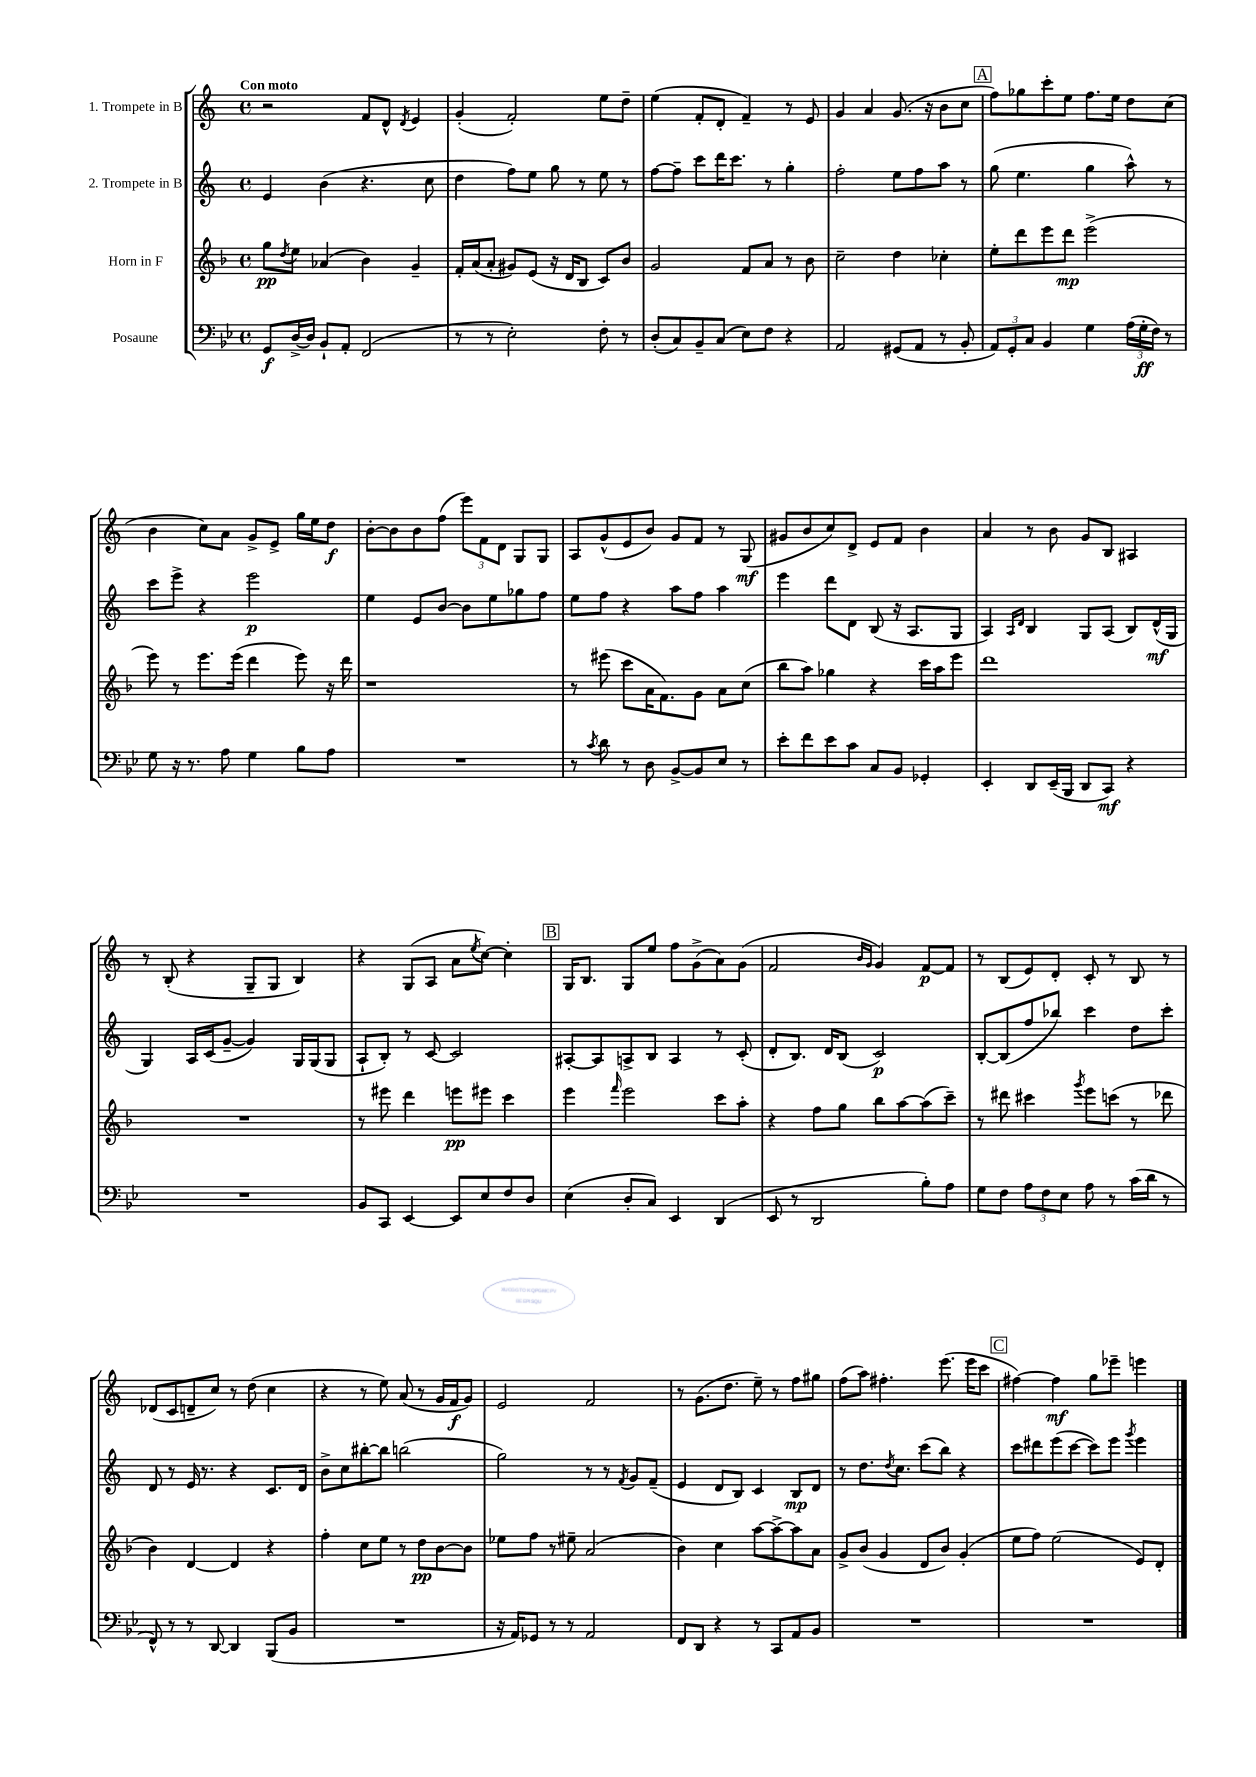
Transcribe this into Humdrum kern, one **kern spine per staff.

**kern	**kern	**kern	**kern
*staff4	*staff3	*staff2	*staff1
*clefF4	*clefG2	*clefG2	*clefG2
*k[b-e-]	*k[b-]	*k[]	*k[]
*M4/4	*M4/4	*M4/4	*M4/4
*met(c)	*met(c)	*met(c)	*met(c)
8GG/L	8gg\L	4e/	2r
.	8qdd/	.	.
[16D^/L	8ee\J	.	.
16D/]JJ	.	.	.
8BB-`/L	(4a-/	(4b\	.
8AA'/J	.	.	.
(2FF/	4b-\)	4.r	8f/L
.	.	.	8d^^/J
.	.	.	8qd/
.	4g~/	.	4e/
.	.	8cc\	.
=	=	=	=
8r	16f'/LL	4dd\	(4g'/
.	(16a/J	.	.
8r	8a'/J	.	.
2E-'\)	8g#/L)	8ff\L)	2f'/)
.	(8e/J	8ee\J	.
.	16r	8gg\	.
.	16d/LK	.	.
.	8B-/J	8r	.
8F'\	8c/L)	8ee\	8ee\L
8r	8b-/J	8r	8dd~\J
=	=	=	=
(8D'/L	2g/	[8ff\L	(4ee\
8C/)	.	8ff~\]J	.
8BB-~/	.	8ccc\L	8f'/L
(8C/J	.	16ddd\K	8d'/J
.	.	8.ccc\J	.
8E-\L)	8f/L	.	4f~/)
8F\J	8a/J	8r	.
4r	8r	4gg'\	8r
.	8b-\	.	8e/
=	=	=	=
2AA/	2cc~\	2ff'\	4g/
.	.	.	4a/
(8GG#/L	4dd\	8ee\L	(8.g/
8AA/J	.	8ff\	.
.	.	.	16r
8r	4cc-'\	8aa\J	8b\L
8BB-'/	.	8r	8cc\J
=	=	=	=
12AA/L)	8ee'\L	(8gg\	8ff\L)
12GG'/	.	.	.
.	8ddd\	4.ee\	8gg-\
12C/J	.	.	.
4BB-/	8eee\	.	8ccc'\
.	8ddd\J	.	8ee\J
4G\	(2eee^\	4gg\	8.ff\L
.	.	.	16ee\Jk
(24A\LL	.	8aa^^\)	8dd\L
24G'\	.	.	.
24F\JJ)	.	.	.
8r	.	8r	(8cc\J
=	=	=	=
8G\	8eee\)	8ccc\L	4b\
16r	8r	8eee^\J	.
8.r	.	.	.
.	8.eee\L	4r	8cc\L)
8A\	.	.	8a\J
.	(16eee\Jk	.	.
4G\	4ddd\	2eee\	8g^/L
.	.	.	8e^/J
8B-\L	8eee\)	.	16gg\LL
.	.	.	16ee\J
8A\J	16r	.	8dd\J
.	16ddd\	.	.
=	=	=	=
1r	1r	4ee\	[8b'\L
.	.	.	8b\]
.	.	8e/L	8b\
.	.	[8b/J	(8ff\J
.	.	8b\]L	12eee\L)
.	.	.	12f\
.	.	8ee\	.
.	.	.	12d\J
.	.	8gg-\	8G/L
.	.	8ff\J	8G/J
=	=	=	=
8r	8r	8ee\L	8A/L
8qc/	.	.	.
8d\	(8eee#\	8ff\J	(8g^^/
8r	8ccc\L	4r	8e/
8D\	16a\K	.	8b/J)
.	8.f\)	.	.
[8BB-^/L	.	8aa\L	8g/L
8BB-/]	8g\J	8ff\J	8f/J
8E-/J	8a\L	4aa\	8r
8r	(8cc\J	.	(8G/
=	=	=	=
8e-'\L	8bb-\L	4eee\	8g#/L
8f\	8aa\J)	.	8b/
8e-\	4gg-\	8ddd\L	8cc/)
8c\J	.	8d\J	8d^/J
8C/L	4r	(8B/	8e/L
8BB-/J	.	16r	8f/J
.	.	8.A/L	.
4GG-'/	16ccc\LL	.	4b\
.	16aa\J	.	.
.	8eee\J	8G/J	.
=	=	=	=
4EE-'/	1ddd	4A/)	4a/
.	.	16qqA/LL	.
.	.	16qqd/JJ	.
8DD/L	.	4B/	8r
(16EE-~/L	.	.	8b\
16BBB-/JJ	.	.	.
8DD/L	.	8G/L	8g/L
8CC/J)	.	(8A/J	8B/J
4r	.	8B/L)	4A#/
.	.	(16d^^/L	.
.	.	16G/JJ	.
=	=	=	=
1r	1r	4G/)	8r
.	.	.	(8B'/
.	.	16A/LL	4r
.	.	(16c/J	.
.	.	[8g~/J	.
.	.	4g/])	8G~/L
.	.	.	8G/J
.	.	16G/LL	4B/)
.	.	(16G/J	.
.	.	8G/J	.
=	=	=	=
8BB-/L	8r	8A`/L	4r
8CC/J	8eee#\	8B'/J)	.
[4EE-/	4ddd\	8r	(8G/L
.	.	[8c/	8A/J
8EE-/]L	8eee\L	2c/]	8a\L
.	.	.	8qee/
8E-/	8eee#\J	.	[8cc\J)
8F/	4ccc\	.	4cc'\]
8D/J	.	.	.
=	=	=	=
(4E-\	4eee\	[8A#'/L	16G/LK
.	.	.	8.B/J
.	.	8A#/]	.
.	16qqfff/	.	.
8D'/L	2eee\	8A^/	8G/L
8C/J)	.	8B/J	8ee/J
4EE-/	.	4A/	8ff\L
.	.	.	(8g^\
(4DD/	8ccc\L	8r	8a\)
.	8aa'\J	(8c'/	(8g\J
=	=	=	=
8EE-/	4r	8d'/L	2f/
8r	.	8.B/J)	.
2DD/	8ff\L	.	.
.	.	16d/LK	.
.	8gg\J	(8B/J	.
.	.	.	16qqb/LL
.	.	.	16qqg/JJ
.	8bb-\L	2c/)	4g/)
.	[8aa\	.	.
8B-'\L)	(8aa\]	.	[8f/L
8A\J	8ccc~\J)	.	8f/]J
=	=	=	=
8G\L	8r	[8B'/L	8r
8F\J	8ddd#\	(8B/]	(8B/L
12A\L	4ccc#\	8ff/	8e/)
12F\	.	.	.
.	.	8bb-/J)	8d'/J
12E-\J	.	.	.
.	8qggg/	.	.
8A\	8eee\L	4ccc\	8c'/
8r	(8ccc\J	.	8r
(16c\LL	8r	8dd\L	8B/
16d\JJ	.	.	.
8r	8ddd-\	8ccc'\J	8r
=	=	=	=
8FF^^/)	4b-\)	8d/	(8d-/L
8r	.	8r	8c/
8r	[4d/	16e/	8d~/
.	.	8.r	.
[8DD/	.	.	8cc/J)
4DD/]	4d/]	4r	8r
.	.	.	(8dd\
(8BBB-/L	4r	8.c/L	4cc\
8BB-/J	.	.	.
.	.	16d/Jk	.
=	=	=	=
1r	4ff'\	8b^\L	4r
.	.	8cc\	.
.	8cc\L	[8bb#'\	8r
.	8ee\J	8bb#\]J	8ee\)
.	8r	(2bb\	(8a/
.	8dd\L	.	8r
.	[8b-\	.	16g/LL
.	.	.	16f/J
.	8b-\]J	.	8g/J)
=	=	=	=
16r	8ee-\L	2gg\)	2e/
16AA/LK)	.	.	.
8GG-/J	8ff\J	.	.
8r	8r	.	.
8r	8ee#~\	.	.
2AA/	(2a/	8r	2f/
.	.	8r	.
.	.	8qf/	.
.	.	8g/L	.
.	.	(8f~/J	.
=	=	=	=
8FF/L	4b-\)	4e/	8r
8DD/J	.	.	(8.g\L
4r	4cc\	8d/L	.
.	.	.	8.dd\J
.	.	8B/J)	.
8r	[8aa\L	4c/	8ee~\)
8CC/L	8aa^\_	.	8r
8AA/	8aa\]	8B/L	8ff\L
8BB-/J	8a\J	8d/J	8gg#\J
=	=	=	=
1r	8g^/L	8r	(8ff\L
.	(8b-/J	8.dd\L	8aa\J)
.	4g/	.	4.ff#'\
.	.	8qdd/	.
.	.	8.cc\J	.
.	8d/L	(8ccc\L	.
.	8b-/J)	8bb\J)	(8.eee\
.	(4g'/	4r	.
.	.	.	16eee\LK
.	.	.	8ccc\J
=	=	=	=
1r	8ee\L	8ccc\L	[4ff#\)
.	8ff\J)	8ddd#\	.
.	(2ee\	(8eee\	4ff#\]
.	.	[8ccc\J	.
.	.	8ccc\]L)	8gg\L
.	.	8eee\J	8eee-~\J
.	.	8qggg/	.
.	8e/L)	4eee\	4eee\
.	8d'/J	.	.
==	==	==	==
*-	*-	*-	*-
